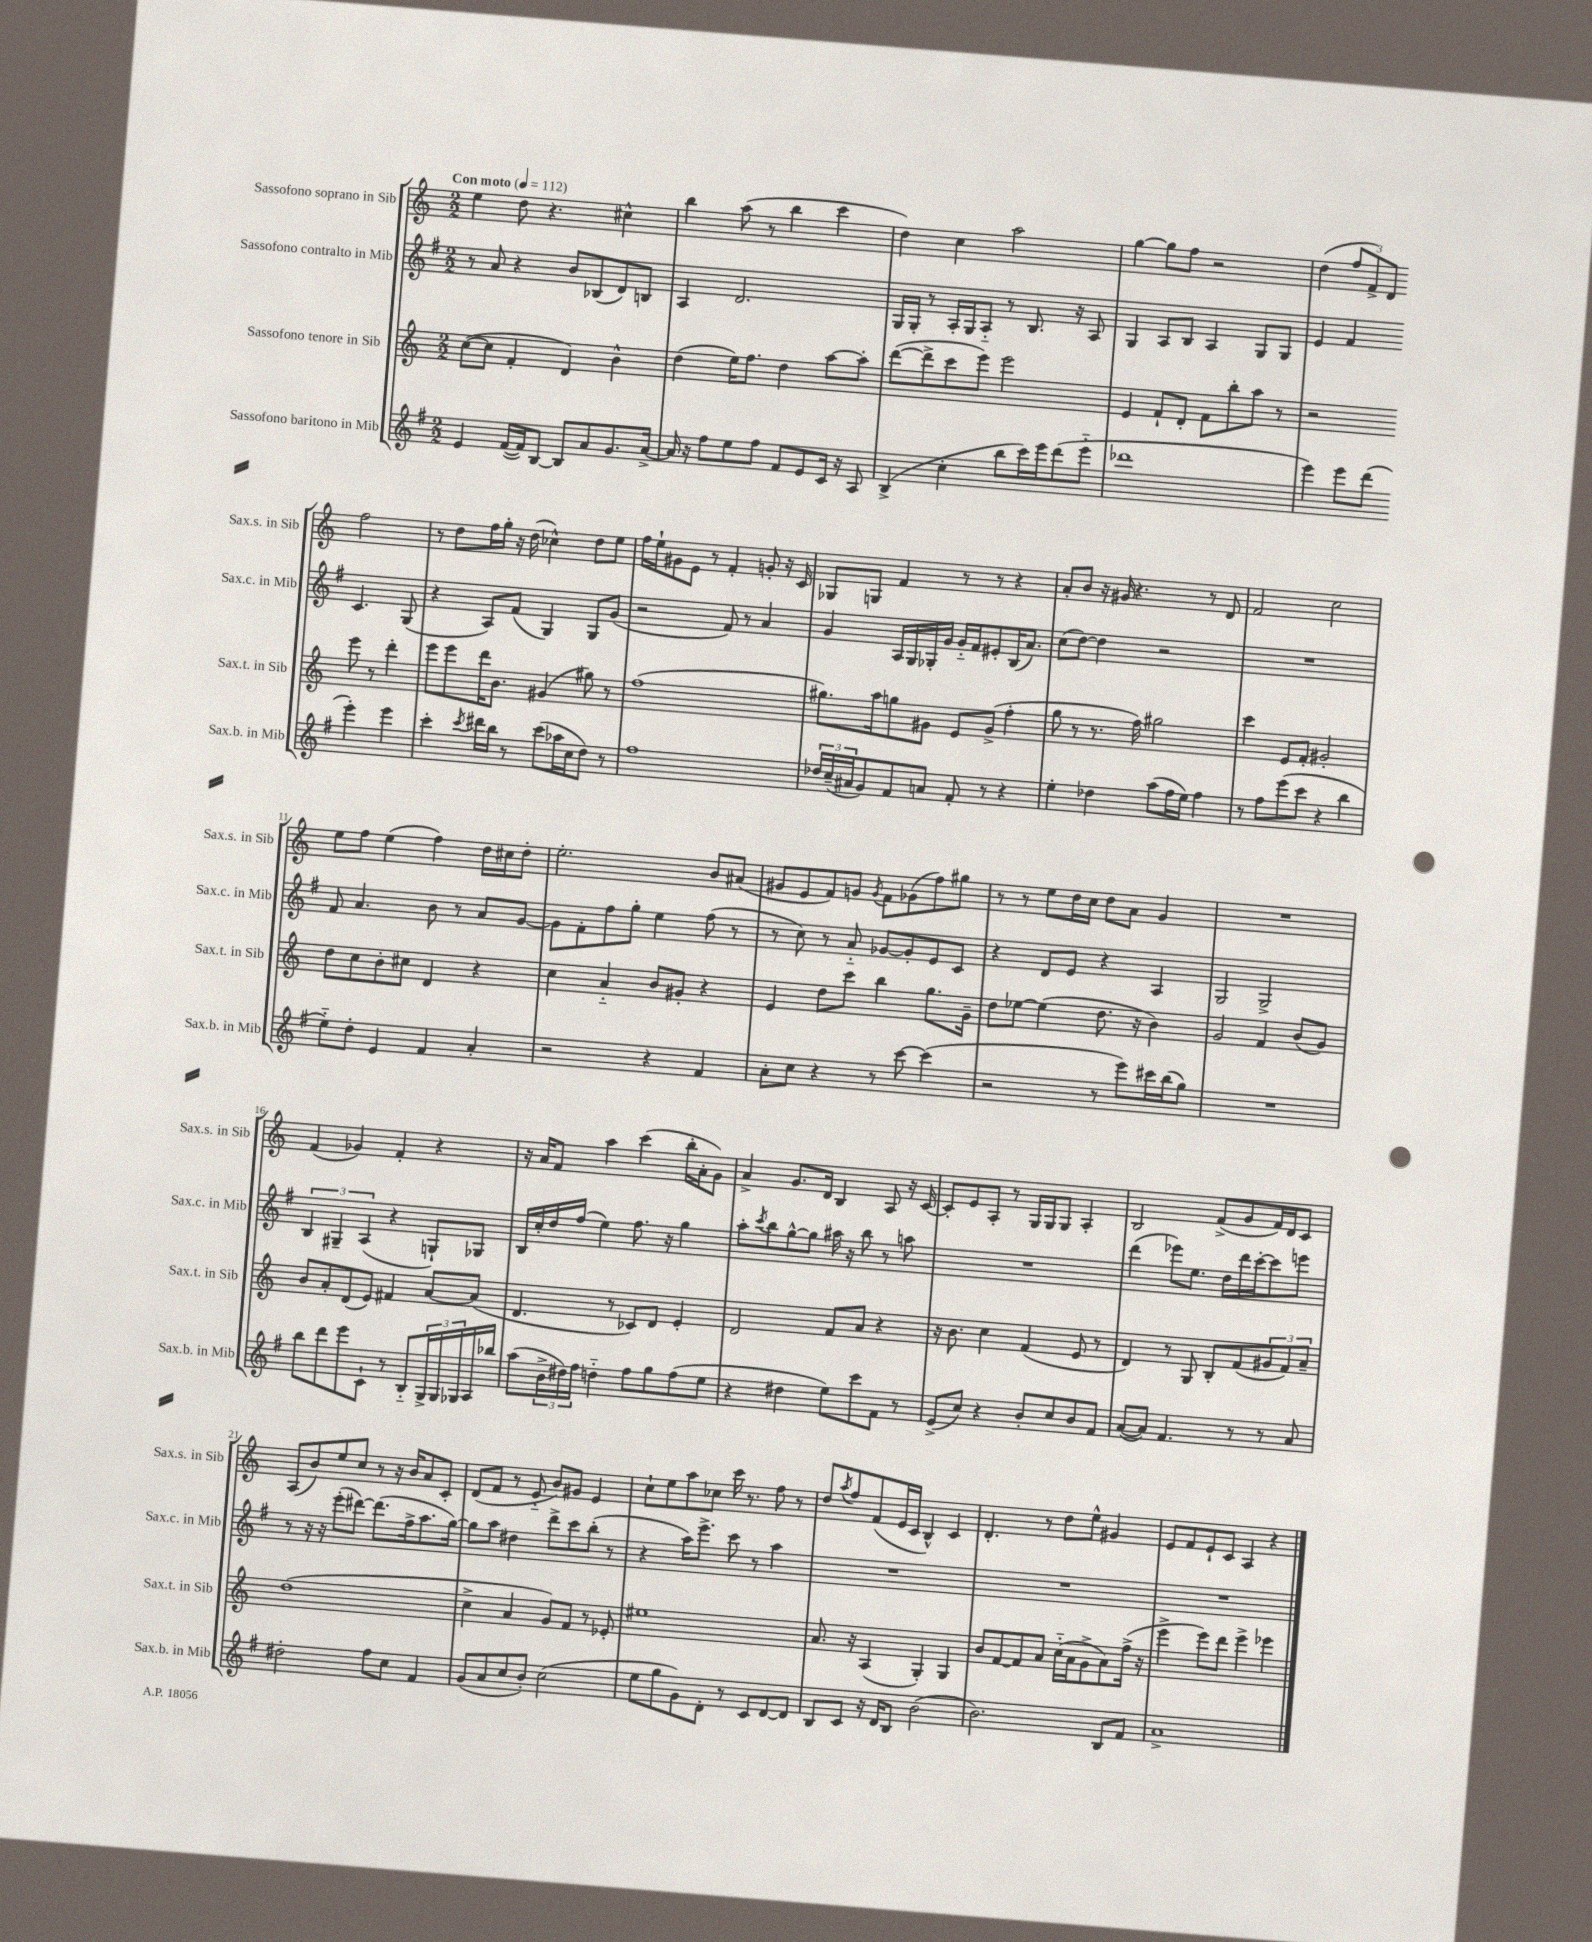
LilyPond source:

<<
\new StaffGroup <<
\new Staff = "s0" \with { instrumentName = "Sassofono soprano in Sib" shortInstrumentName = "Sax.s. in Sib" } {
    \clef treble \key c \major \numericTimeSignature \time 2/2 \tempo "Con moto" 4 = 112
    e''4 d''8 r4. cis''4-^ |
    b''4 a''8( r8 b''4 c'''4 |
    d''4) c''4 a''2 |
    g''4~ g''8 f''8 r2 |
    d''4( \tuplet 3/2 { f''8 f'8->) d'8 } f''2 |
    r8 d''8 f''16 g''16-. r16 d''16( ces''4-^) d''8 e''8 |
    f''16 e''16-! gis'8 e'8 r8 f'4-. g'8-. r16 c'16 |
    ges8 g8 f'4 r8 r8 r4 |
    a'8-. b'8 r16 gis'16 r4. r8 d'8 |
    f'2 c''2 |
    e''8 f''8 e''4( f''4) d''16 cis''16 d''8-. |
    e''2.-. b'8 ais'8( |
    gis'8 e'8 f'8) g'8 \acciaccatura { g'8 } f'8 ges'8( f''8) gis''8 |
    r8 r8 e''8 d''16 c''16 d''8 a'8 g'4 |
    R1 |
    f'4( ges'4) f'4-. r4 |
    r16 a'16 f'8 a''4 c'''4( b''16-. a'16-. g'8) |
    a'4-> g'8. d'16 b4 a8 r16 c'16~ |
    c'8-. e'8 a8-. r8 g16 g16 g8 a4-. |
    b2 f'8->( g'8 f'16) d'16 c'8 |
    a8( b'8) e''8 c''8 r8 r16 b'16 a'8 c'8-. |
    d'8( f'8 r8 e'8-_ b'8) gis'8 e'4 |
    c''8-! e''8 a''8 ces''8 c'''16 r8. f''8 r8 |
    d''8 \acciaccatura { a''8 } f''8 f'8( e'16 c'16 b4-^) c'4 |
    d'4.-. r8 d''8 e''8-^ gis'4 |
    e'8 f'8 e'8-! c'8 a4 r4 \bar "|." |
}
\new Staff = "s1" \with { instrumentName = "Sassofono contralto in Mib" shortInstrumentName = "Sax.c. in Mib" } {
    \clef treble \key g \major \numericTimeSignature \time 2/2
    r8 a'8 r4 b'8 bes8( d'8) b8 |
    a4 d'2. |
    g16 g16-. r8 a16-. g16 a8-_ r8 b8. r16 a8 |
    g4 a8 b8 a4 g8 g8 |
    e'4 fis'4 c'4. g8( |
    r4 a8) fis'8( g4) g8 g'8( |
    r2 fis'8) r8 a'4 |
    g'4 a16 g16 ges16-. g'16 g'16-_ fis'16 eis'8-. b16( a'8.) |
    c''8( d''8~) d''4 r2 |
    R1 |
    fis'8 a'4. b'8 r8 a'8 g'8~ |
    g'8 fis'8-. fis''8 g''8-. e''4 fis''8( r8 |
    r8 c''8) r8 a'8-_ ges'8~ ges'8-. e'8 c'8 |
    r4 d'8 e'8 r4 a4 |
    g2 g2-> |
    \tuplet 3/2 { b4 gis4-- a4( } r4 g8-!) ges8 |
    b16 c''16-. d''16 fis''16( e''4) fis''8. r16 g''4 |
    a''8-. \acciaccatura { c'''8 } b''8 g''8~-^ g''8 ais''16 r16 b''8 r8 a''8 |
    R1 |
    d'''4( ees'''8) e''8. d''16 d'''16 c'''16~-. c'''8 e'''8 |
    r8 r16 r16 e'''8-.( dis'''8~) dis'''8.( fis''16-> a''8. g''16~) |
    g''8 a''8 dis''4 d'''8-> c'''8 b''8-.( r8 |
    r4 a''16) e'''8.-> c'''8 r8 a''4 |
    R1 |
    R1 |
    R1 \bar "|." |
}
\new Staff = "s2" \with { instrumentName = "Sassofono tenore in Sib" shortInstrumentName = "Sax.t. in Sib" } {
    \clef treble \key c \major \numericTimeSignature \time 2/2
    c''8~( c''8 f'4-. d'4) b'4-^ |
    d''4( e''16) f''8. d''4 a''8~ a''8-. |
    d'''8~( d'''8-> c'''8 e'''8) e'''2 |
    e'4 f'8-! d'8-. f'8 b''8-. a''8 r8 |
    r2 e'''8 r8 d'''4-. |
    e'''8 e'''8 d'''16 b'8. gis'4( gis''8) r8 |
    f''1( |
    gis''8.) a''16 g''8 gis'8 e'8 gis'8->( f''4-. |
    g''8 r8 r8. f''16) gis''2 |
    c'''4 e'8 f'8-. gis'2-. |
    d''8 c''8 b'8-. cis''8 d'4 r4 |
    c''4 a'4-_ b'8 gis'8-. r4 |
    e'4 d''8 c'''8 b''4 g''8. g'16-- |
    d''8 ees''8~ ees''4( d''8. r16 b'4) |
    g'2 f'4 b'8( g'8) |
    b'8 a'8-. d'8( e'8) fis'4 a'8~ a'8( |
    d'4. r8 ces'8) d'8 e'4-. |
    d'2 f'8 a'8 r4 |
    r16 b'8. c''4 f'4( e'8 r8 |
    d'4) r8 g8 b8-. f'8( \tuplet 3/2 { gis'8 f'8) a'8-- } |
    d''1( |
    c''4-> a'4 g'8) f'8 r8 ees'8-. |
    eis''1 |
    a'8. r16 a4( g4-.) g4 |
    b'8 f'8~ f'8 a'8 c''16-_( a'16 g'8-> a'8) f''16->( r16 |
    e'''4-> e'''8) d'''8 e'''4-> ees'''4 \bar "|." |
}
\new Staff = "s3" \with { instrumentName = "Sassofono baritono in Mib" shortInstrumentName = "Sax.b. in Mib" } {
    \clef treble \key g \major \numericTimeSignature \time 2/2
    e'4 fis'16~( fis'16) b8~ b8 a'8 g'8. a'16~-> |
    a'16 r16 fis''8 e''8 fis''8 fis'8 e'8 c'16 r16 a8 |
    b4->( c''4-. b''8 c'''16) e'''16 d'''8( e'''8-_ |
    des'''1 |
    e'''4) e'''8 d'''8( e'''4-.) e'''4 |
    c'''4-. \acciaccatura { c'''8 } dis'''16 b''16 r8 c'''8( aes''16 c''16 d''8) r8 |
    fis''1 |
    \tuplet 3/2 { des''16 c''16--( ais'16 } g'8) fis'8 a'8 fis'8-. r8 r4 |
    e''4-. des''4 a''8( fis''16 e''16) fis''4 |
    r8 fis''8 e'''8( c'''8 r4 b''4 |
    e''8-_) d''8-. e'4 fis'4 a'4-. |
    r2 r4 fis'4 |
    a'8-. c''8 r4 r8 c'''8~ c'''4( |
    r2 r8 e'''8) cis'''16 b''16( g''8) |
    R1 |
    b''8 d'''8 e'''8 c'8-! r8 b8-_ \tuplet 3/2 { g16-> g16 ges16 } a16 bes''16 |
    a''8( \tuplet 3/2 { b'16-> dis''16) fis''16 } d''4-_ fis''8 g''8 fis''8( e''8 |
    r4 dis''4 e''8) c'''8 fis'8 r8 |
    e'8->( c''8) r4 b'8-. c''8 b'8 fis'8 |
    a'8~( a'8) fis'4. r8 r8 a'8 |
    dis''2-. fis''8 c''8 fis'4 |
    g'8( a'8 c''8 b'8-.) c''2( |
    e''8 g''8 g'8) d'8-. r8 c'8 d'8~ d'8 |
    b8 c'8 r16 d'16 b8 b'2( |
    b'2.) b8 fis'8 |
    a'1-> \bar "|." |
}
>>
>>
